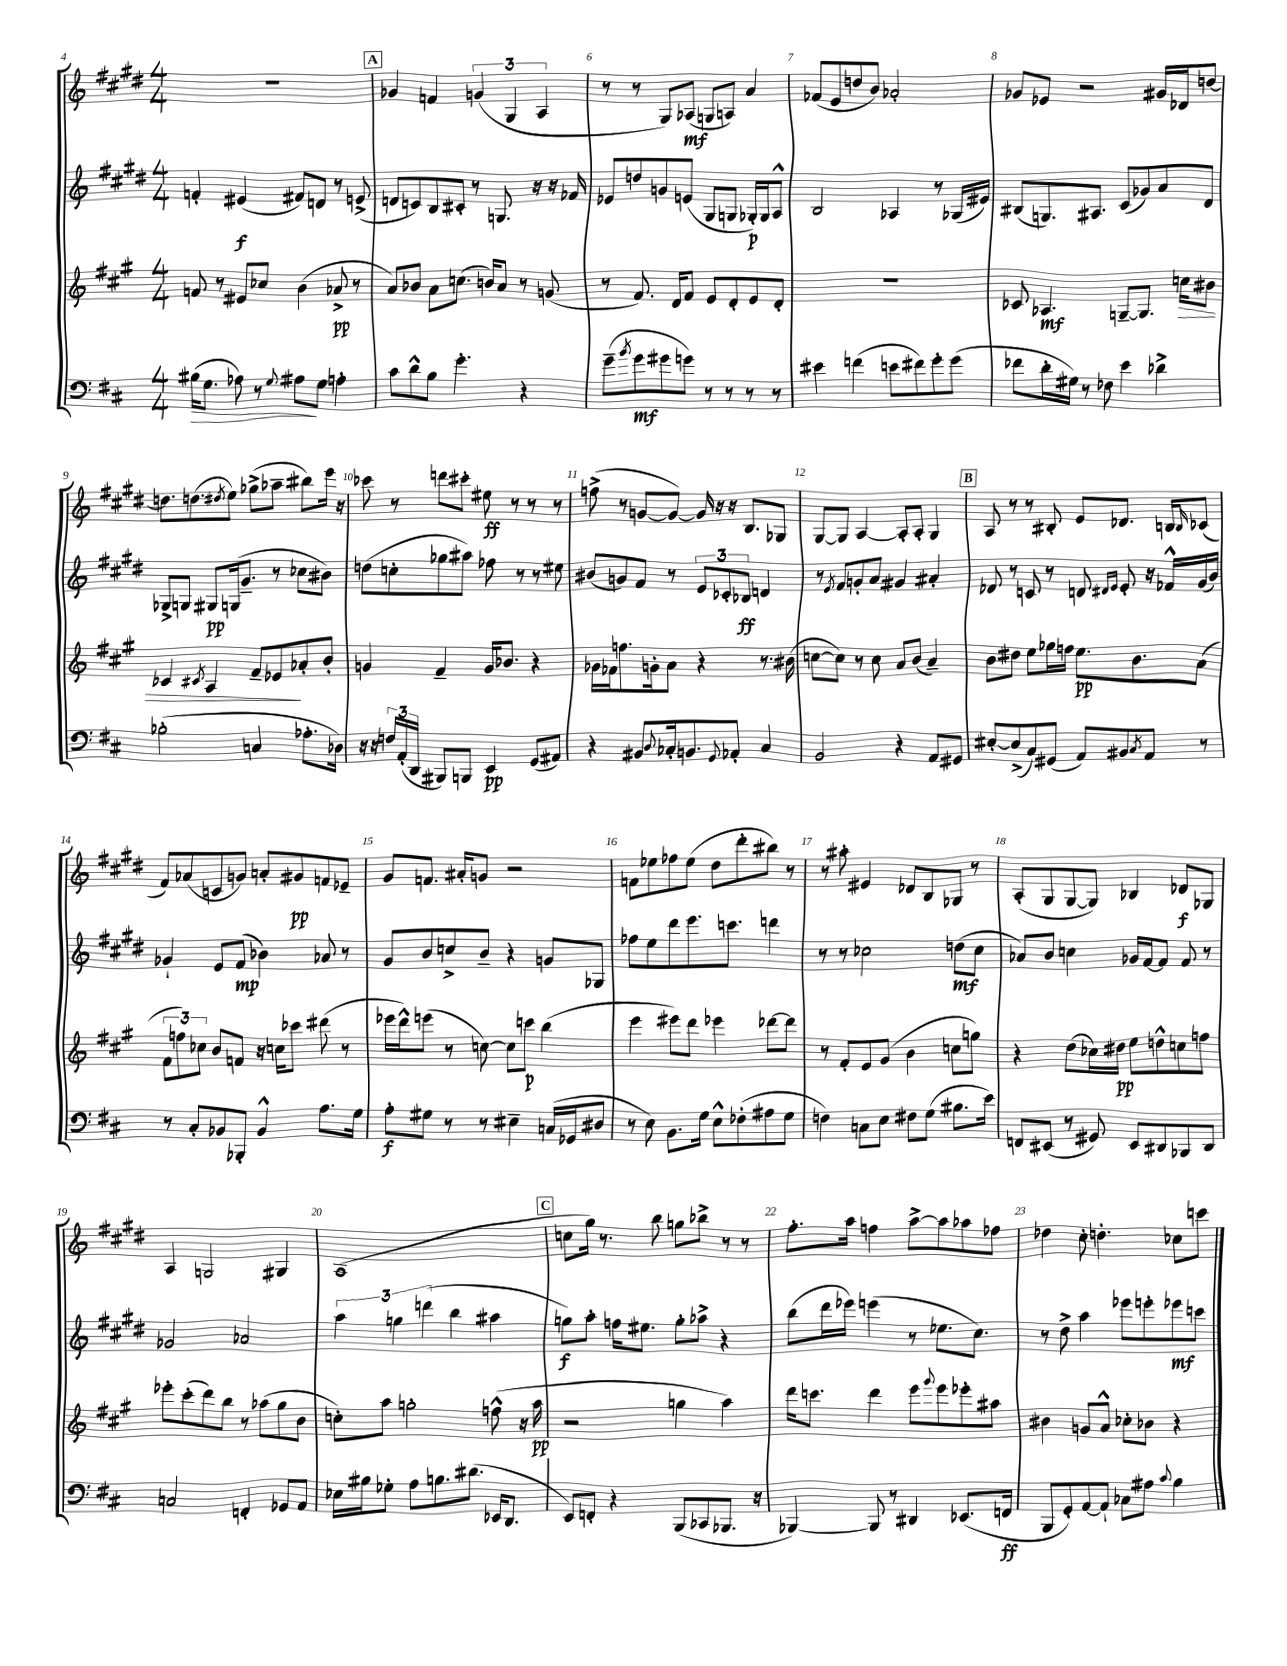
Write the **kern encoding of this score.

**kern	**dynam	**kern	**dynam	**kern	**dynam	**kern	**dynam
*part4	*part4	*part3	*part3	*part2	*part2	*part1	*part1
*staff4	*staff4	*staff3	*staff3	*staff2	*staff2	*staff1	*staff1
*clefF4	*	*clefG2	*	*clefG2	*	*clefG2	*
*k[f#c#]	*	*k[f#c#g#]	*	*k[f#c#g#d#]	*	*k[f#c#g#d#]	*
*M4/4	*	*M4/4	*	*M4/4	*	*M4/4	*
=4	=4	=4	=4	=4	=4	=4	=4
!	!LO:HP:b	!	!	!	!	!	!
(16B#X\KL	>	8fn/	.	4fn'/	.	1r	.
8.G\J	.	.	.	.	.	.	.
.	.	8r	.	.	.	.	.
8A-X\)	.	8e#X/L	.	(4e#X/	f	.	.
8r	.	8cc-X/J	.	.	.	.	.
8qqG/	.	.	.	.	.	.	.
8A#X\L	.	(4b\	.	8f#X/L)	.	.	.
8G\J	]	.	.	8dn/J	.	.	.
4An'\	.	8a-X^/	pp	8r	.	.	.
.	.	8r	.	(8en^/	.	.	.
!!LO:REH:place=s1:t=A
=5	=5	=5	=5	=5	=5	=5	=5
8c#\L	.	8a/L)	.	8dn/L	.	4g-X/	.
8d^^\	.	8b-X/J	.	8cn/)	.	.	.
8B\J	.	8a\L	.	8B/	.	4fn/	.
4.g'\	.	(8.ccn\J	.	8c#X'/J	.	.	.
.	.	.	.	8r	.	(6gn/	.
.	.	16bn/KL)	.	.	.	.	.
.	.	8a/J	.	8.Gn/	.	.	.
.	.	.	.	.	.	6G#/	.
4r	.	8r	.	.	.	.	.
.	.	.	.	16r	.	.	.
.	.	.	.	.	.	6A/	.
.	.	(8gn/	.	16r	.	.	.
.	.	.	.	16f-X/	.	.	.
=6	=6	=6	=6	=6	=6	=6	=6
(8g~\L	.	8r	.	8e-X/L	.	8r	.
8qb/	.	.	.	.	.	.	.
8g\	mf	8.f#/)	.	8ddn/	.	8r	.
8g#X\	.	.	.	8gn/	.	8G#/L)	.
.	.	16d/KL	.	.	.	.	.
8gn\J)	.	8f#/J	.	(8en/J	.	(8A-X/J	mf
8r	.	8e/L	.	8G#/L	.	8Gn/L	.
8r	.	8d'/	.	8Gn/J	.	8An/J)	.
8r	.	8e/	.	16G-X'/LL)	p	4a/	.
.	.	.	.	16G-/J	.	.	.
8r	.	8d'/J	.	8A^^/J	.	.	.
=7	=7	=7	=7	=7	=7	=7	=7
4e#X\	.	1r	.	2B/	.	(8f-X/L	.
.	.	.	.	.	.	8e/	.
(4fn\	.	.	.	.	.	8ddn/	.
.	.	.	.	.	.	8b/J)	.
8en\L	.	.	.	4A-X/	.	2a-X'/	.
8f#X\)	.	.	.	.	.	.	.
8g'\	.	.	.	8r	.	.	.
(8g\J	.	.	.	(16G-X/LL	.	.	.
.	.	.	.	16e#X/JJ)	.	.	.
=8	=8	=8	=8	=8	=8	=8	=8
8f-X\L	.	8c-X/	.	(8B#X/L	.	8g-X/L	.
16d'\L	.	4.A-X/	mf	8.Gn/)	.	8e-X/J	.
16G#X\JJ)	.	.	.	.	.	.	.
8r	.	.	.	.	.	2r	.
.	.	.	.	8.A#X/J	.	.	.
8F-X\	.	.	.	.	.	.	.
4e\	.	[8Gn~/L	.	(8c#/L	.	.	.
.	.	8.G/J]	.	8g-X/)	.	.	.
4d-X^\	.	.	.	8a/	.	16g#X/LL	.
!	!	!	!LO:HP:b	!	!	!	!
.	.	16ccn\KL	>	.	.	16d-X/J	.
.	.	8b#X\J	.	8d#/J	.	[8ddn/J	.
!!LO:LB:g=z
=9	=9	=9	=9	=9	=9	=9	=9
(2B-X'\	.	4c-X/	.	8G-X^/L	.	8.ddn\L]	.
.	.	.	.	8Gn/J	.	.	.
.	.	.	.	.	.	(8.ddn\	.
.	.	8qc#X/	.	.	.	.	.
.	.	4A/	.	8G#X/L	pp	.	.
.	.	.	.	.	.	8qdd#X/	.
.	.	.	.	(16Gn/k	.	8ee\J)	.
.	.	.	.	8.g#~/J	.	.	.
4Cn/	.	8f#~/L	.	.	.	(8gg-X^\L	.
.	.	8e-X/	.	8r	.	8aa-X~\J	.
8.A-X'\L	.	8a-X'/	]	8cc-X\L	.	8bb#X\L)	.
.	.	8b'/J	.	8b#X\J)	.	16eee\Jk	.
16D-X\Jk)	.	.	.	.	.	16r	.
=10	=10	=10	=10	=10	=10	=10	=10
16r	.	4gn/	.	(8ddn\L	.	8ccc-X\	.
16r	.	.	.	.	.	.	.
24Fn/LL	.	.	.	8ccn'\	.	8r	.
(24AA'/	.	.	.	.	.	.	.
24DD/JJ	.	.	.	.	.	.	.
8BBB#X/L)	.	4f#~/	.	8gg-X\	.	8dddn\L	.
8BBBn/J	.	.	.	8aa#X\J)	.	8ccc#X'\J	.
4EE/	pp	16g/KL	.	8ff-X\	.	8ee#X\	ff
.	.	8.b-X/J	.	.	.	.	.
.	.	.	.	8r	.	8r	.
(8GG/L	.	4r	.	8r	.	8r	.
8AA#X/J)	.	.	.	8ee#X\	.	8r	.
=11	=11	=11	=11	=11	=11	=11	=11
4r	.	16g-X\LL	.	(8b#X/L	.	(8ffn^\	.
.	.	16f-X\J	.	.	.	.	.
.	.	8.ffn\	.	8gn/)	.	8r	.
8BB#X/L	.	.	.	8f#/J	.	[8gn/L	.
.	.	16gn'\k	.	.	.	.	.
8qqD/	.	.	.	.	.	.	.
16C-X'/k	.	8a\J	.	8r	.	8g/J_)	.
8.BBn/	.	.	.	.	.	.	.
.	.	4r	.	12e/L	.	16g/]	.
.	.	.	.	.	.	16r	.
.	.	.	.	12c-X'/	.	.	.
8qqGG/	.	.	.	.	.	.	.
8AA-X'/J	.	.	.	.	.	16r	.
.	.	.	.	12B-X/J	ff	.	.
.	.	.	.	.	.	8.B/L	.
4C-/	.	8.r	.	4dn/	.	.	.
.	.	.	.	.	.	8G-X/J	.
.	.	(16b#X\	.	.	.	.	.
=12	=12	=12	=12	=12	=12	=12	=12
2BB/	.	[8ccn\L	.	8r	.	[8G#/L	.
.	.	.	.	8qe/	.	.	.
.	.	8cc\J])	.	8f#/L	.	8G#/J]	.
.	.	8r	.	8gn'/	.	[4A/	.
.	.	8cc\	.	8a/J	.	.	.
4r	.	8a/L	.	4g#X/	.	8A'/L]	.
.	.	(8b/J	.	.	.	8A'/J	.
8AA/L	.	4a~/)	.	4a#X'/	.	4G#/	.
8GG#X/J	.	.	.	.	.	.	.
!!LO:REH:place=s1:t=B
=13	=13	=13	=13	=13	=13	=13	=13
[8E#X'/L	.	8b\L	.	8d-X/	.	8A/	.
(8E#^/]	.	8dd#X\J	.	8r	.	8r	.
8C#/)	.	8ee\L	.	8cn/	.	8r	.
(8GG#X/J	.	16gg-X\L	.	8r	.	8B#X'/	.
.	.	16ffn\JJ	.	.	.	.	.
8AA/L)	.	8.ee\L	pp	8dn/	.	8e/L	.
.	.	.	.	16qqd#X/LL	.	.	.
.	.	.	.	16qqe/JJ	.	.	.
8BB#X/	.	.	.	8e'/	.	8.d-X/J	.
.	.	8.b\	.	.	.	.	.
8qC#/	.	.	.	.	.	.	.
8AA/J	.	.	.	16r	.	.	.
.	.	.	.	16f-X^^/LL	.	16Bn/KL	.
.	.	.	.	.	.	16qqB/	.
8r	.	(8a\J	.	(16g#/	.	(8c-X/J	.
.	.	.	.	16b/JJ)	.	.	.
!!LO:LB:g=z
=14	=14	=14	=14	=14	=14	=14	=14
8r	.	12f#\L	.	4g-X`/	.	8f#/L)	.
.	.	12ffn\)	.	.	.	.	.
8C#'/L	.	.	.	.	.	(8a-X/	.
.	.	12cc-X\J	.	.	.	.	.
8BB-X/	.	8b/L	.	8e/L	.	8cn/	.
8BBB-X'/J	.	8fn/J	.	(8f#/J	mp	8gn/J)	.
4BB-^^/	.	16r	.	4b-X\)	.	8an'/L	.
.	.	16ccn\KL	.	.	.	.	.
.	.	8ccc-X\J	.	.	.	8g#X/	pp
8.A\L	.	(8ddd#X\	.	8a-X/	.	8fn/	.
.	.	8r	.	8r	.	8e-X~/J	.
16G\Jk	.	.	.	.	.	.	.
=15	=15	=15	=15	=15	=15	=15	=15
8A'\L	f	16eee-X\LL	.	8g#/L	.	8g#/L	.
.	.	16ddd^^\J)	.	.	.	.	.
8G#X\J	.	(8eeen\J	.	8b/	.	8.fn/J	.
8r	.	8r	.	8ccn^/	.	.	.
.	.	.	.	.	.	16a#X'/KL	.
8r	.	[8ccn\)	.	8b~/J	.	8gn/J	.
4E#X~\	.	8cc\L]	.	4r	.	2r	.
.	.	8cccn\J	p	.	.	.	.
(16Cn/LL	.	(4bb\	.	8gn/L	.	.	.
16GG-X/J	.	.	.	.	.	.	.
8D#X/J	.	.	.	8G-X/J	.	.	.
=16	=16	=16	=16	=16	=16	=16	=16
8r	.	4eee\	.	8ff-X\L	.	8fn\L	.
8E\)	.	.	.	8ee\	.	8ee-X\	.
8.BB\L	.	8eee#X\L)	.	8ddd#\	.	8ff-X\	.
.	.	8ddd\J	.	8.eee\	.	(8ee-\J	.
16G\Jk	.	.	.	.	.	.	.
8E^^\L	.	4eee-X\	.	.	.	8dd#\L	.
.	.	.	.	8.cccn\J	.	.	.
(8F-X'\	.	.	.	.	.	8ddd#'\	.
8A#X\	.	[8ddd-X\L	.	4dddn\	.	8bb#X\J)	.
8G\J	.	8ddd-\J]	.	.	.	8r	.
=17	=17	=17	=17	=17	=17	=17	=17
4Fn\)	.	8r	.	8r	.	8r	.
.	.	8f#'/L	.	8r	.	8aa#X'\	.
8Cn\L	.	8e/	.	2cc-X\	.	4e#X/	.
8E\J	.	(8g#/J	.	.	.	.	.
8F#X\L	.	4b\	.	.	.	8d-X/L	.
(8G\J	.	.	.	.	.	8B/	.
8.B#X\L	.	8ccn\L	.	(8ddn\L	mf	8G-X/J	.
.	.	8ggn\J)	.	8cc-\J	.	8r	.
16e\Jk)	.	.	.	.	.	.	.
=18	=18	=18	=18	=18	=18	=18	=18
8FFn/L	.	4r	.	8a-X/L)	.	(8A'/L	.
(8EE#X/J	.	.	.	8b/J	.	8G#/	.
8r	.	(8dd\L	.	4ccn\	.	[8G#/	.
8GG#X/)	.	16cc-X\L)	.	.	.	8G#/J])	.
.	.	16dd#X\JJ	pp	.	.	.	.
8EE#/L	.	8ee\L	.	16g-X/LL	.	4B-X/	.
.	.	.	.	[16f#/J	.	.	.
8DD#X/	.	8ddn^^\	.	8f#/J]	.	.	.
8BBB-X/	.	8ccn\	.	8f#/	.	8d-X/L	f
8DD#/J	.	8ffn\J	.	8r	.	8G-X/J	.
!!LO:LB:g=z
=19	=19	=19	=19	=19	=19	=19	=19
2Cn/	.	8eee-X'\L	.	2g-X/	.	4A/	.
.	.	(8ccc#'\	.	.	.	.	.
.	.	8ddd\)	.	.	.	2Gn/	.
.	.	8bb\J	.	.	.	.	.
4FFn'/	.	8r	.	2a-X/	.	.	.
.	.	(8aa-X\L	.	.	.	.	.
8GG-X/L	.	8gg#\	.	.	.	4G#X/	.
8AA/J	.	8b\J	.	.	.	.	.
=20	=20	=20	=20	=20	=20	=20	=20
16E-X\LL	.	8ccn'\L)	.	6aa\	.	(1A	.
16B#X\J	.	.	.	.	.	.	.
8G-X'\J	.	8aa\J	.	.	.	.	.
.	.	.	.	6ggn\	.	.	.
8A\L	.	2ggn'\	.	.	.	.	.
.	.	.	.	(6dddn\	.	.	.
8.Bn\	.	.	.	.	.	.	.
.	.	.	.	4bb\	.	.	.
(8.d#X\J	.	.	.	.	.	.	.
16EE-X/KL	.	(8ffn^^\	.	4aa#X\	.	.	.
8.DD/J	.	.	.	.	.	.	.
.	.	16r	.	.	.	.	.
.	.	16aa\	pp	.	.	.	.
!!LO:REH:place=s1:t=C
=21	=21	=21	=21	=21	=21	=21	=21
8EE/L)	.	2r	.	8ggn\L)	f	8ccn\L	.
8FFn'/J	.	.	.	8aa'\J	.	16gg#\Jk)	.
.	.	.	.	.	.	8.r	.
4r	.	.	.	16ffn\KL	.	.	.
.	.	.	.	8.ee#X\J	.	.	.
.	.	.	.	.	.	8bb\	.
(8BBB/L	.	4ggn\	.	8gg'\L	.	8ggn\L	.
8CC-X/	.	.	.	8aa-X^\J	.	8bb-X^\J	.
8.BBB-X/J	.	4aa\)	.	4r	.	8r	.
.	.	.	.	.	.	8r	.
16r	.	.	.	.	.	.	.
=22	=22	=22	=22	=22	=22	=22	=22
[4BBB-X/)	.	16ddd\KL	.	(8bb\L	.	8.ff#'\L	.
.	.	8.cccn\J	.	.	.	.	.
.	.	.	.	16ddd#\L	.	.	.
.	.	.	.	16eee-X\JJ)	.	16aa\Jk	.
8BBB-/]	.	4ddd\	.	(4eeen\	.	4ffn\	.
8r	.	.	.	.	.	.	.
4DD#X/	.	8eee\L	.	8r	.	[8aa^\L	.
.	.	8qqggg#/	.	.	.	.	.
.	.	8eee\	.	8.ee-X\L	.	8aa\]	.
(8.EE-X/L	.	8eee-X'\	.	.	.	8aa-X\	.
.	.	.	.	8.cc#\J)	.	.	.
.	.	8aa#X\J	.	.	.	8ff-X\J	.
16FFn/Jk	ff	.	.	.	.	.	.
=23	=23	=23	=23	=23	=23	=23	=23
8BBB/L	.	4b#X\	.	8r	.	4dd-X\	.
8GG'/)	.	.	.	8dd#^\	.	.	.
[8AA/	.	8gn/L	.	4aa\	.	8cc#'\	.
8AA`/J]	.	8a^^/J	.	.	.	4.ddn'\	.
8C-X\L	.	8cc-X'\L	.	8eee-X\L	.	.	.
8A#X\J	.	8b-X\J	.	8eeen'\	.	.	.
8qqc#/	.	.	.	.	.	.	.
4B\	.	4r	.	8eee-X\	mf	8cc-X\L	.
.	.	.	.	8cccn\J	.	8cccn\J	.
==	==	==	==	==	==	==	==
*-	*-	*-	*-	*-	*-	*-	*-
